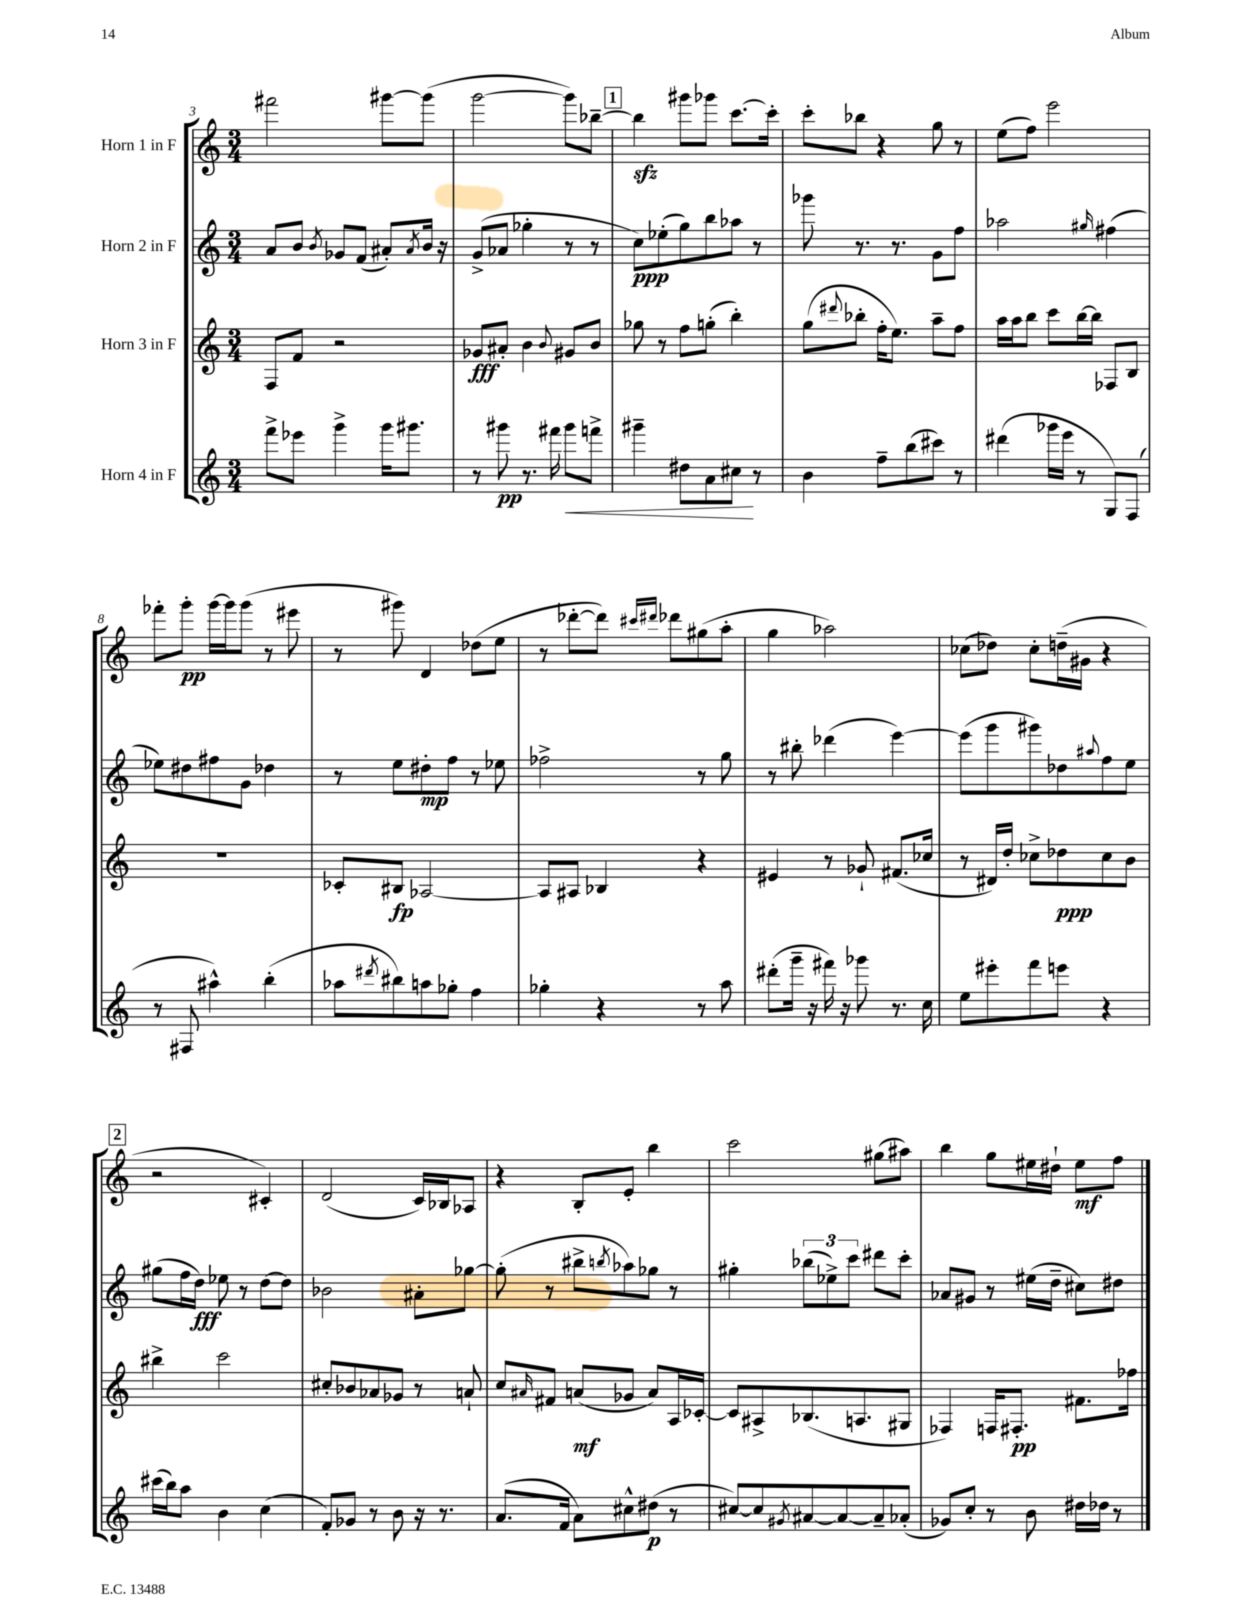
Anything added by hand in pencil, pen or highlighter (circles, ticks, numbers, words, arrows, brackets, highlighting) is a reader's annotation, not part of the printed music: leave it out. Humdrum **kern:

**kern	**kern	**kern	**kern
*staff4	*staff3	*staff2	*staff1
*clefG2	*clefG2	*clefG2	*clefG2
*k[]	*k[]	*k[]	*k[]
*M3/4	*M3/4	*M3/4	*M3/4
8fff^\L	8F/L	8a/L	2fff#\
8eee-\J	8f/J	8b/J	.
.	.	8qb/	.
4ggg^\	2r	8g-/L	.
.	.	(8f/J	.
16ggg\LK	.	8a#'/L)	[8ggg#\L
8.ggg#\J	.	.	.
.	.	8qa#/	.
.	.	16b/Jk	(8ggg#\]J
.	.	16r	.
=	=	=	=
8r	8g-/L	(8g^/L	[2ggg\
8ggg#\	8a#'/J	8a-/J	.
8.r	4b\	4gg-'\	.
16fff#\	.	.	.
.	8qqb/	.	.
8ggg#\L	8g#/L	8r	8ggg\]L)
8fff^\J	8b/J	8r	[8bb-~\J
=	=	=	=
4ggg#~\	8gg-\	8cc\L)	4bb-\]
.	8r	(8ee-'\	.
8dd#\L	8ff\L	8gg\)	8ggg#\L
8a\	(8gg'\J	8bb\	8ggg-\J
8cc#\J	4bb'\)	8aa-\J	[8.ccc\L
8r	.	8r	.
.	.	.	16ccc'\]Jk
=	=	=	=
4b\	(8gg\L	8ggg-\	8ccc'\L
.	8qqddd#/	.	.
.	8bb-'\J	8.r	8bb-\J
8ff~\L	16ff'\LK	.	4r
.	8.ee\J)	8.r	.
(8bb\	.	.	.
8ccc#\J)	8aa~\L	8g\L	8gg\
8r	8ff\J	8ff\J	8r
=	=	=	=
(4ddd#\	16aa\LL	2aa-\	(8ee\L
.	16aa\J	.	.
.	8bb\J	.	8ff\J)
16ggg-\LL	8ccc\L	.	2eee\
16eee\JJ	.	.	.
8r	[16bb\L	.	.
.	16bb\]JJ	.	.
.	.	16qqgg#/	.
8G/L)	8F-/L	(4ff#\	.
(8F/J	8B/J	.	.
=	=	=	=
8r	2.r	8ee-\L)	8fff-'\L
8F#/	.	8dd#\	8ggg'\J
4aa#^^\)	.	8ff#\	[16ggg\LL
.	.	.	16ggg\]J
.	.	8g\J	(8ggg\J
(4bb'\	.	4dd-\	8r
.	.	.	8eee#\
=	=	=	=
8aa-\L	8c-'/L	8r	8r
8qddd#/	.	.	.
8bb#\)	8B#/J	8ee\L	8ggg#\)
8aa\	[2A-/	8dd#'\	4d/
8gg-'\J	.	8ff\J	.
4ff\	.	8r	(8dd-\L
.	.	8ee-\	8ee\J
=	=	=	=
4gg-'\	8A-/]L	2ff-^\	8r
.	8A#/J	.	[8ddd-'\L
4r	4B-/	.	8ddd-\]J)
.	.	.	16qqccc#/LL
.	.	.	16qqddd#/JJ
.	.	.	8ddd-\L
8r	4r	8r	(8gg#\
8aa\	.	8gg\	8aa'\J
=	=	=	=
(8ddd#'\L	4e#/	8r	4gg\
16ggg~\Jk	.	8bb#'\	.
16r	.	.	.
16fff#\)	8r	(4ddd-\	2aa-\)
16r	.	.	.
8ggg-\	8g-`/	.	.
8.r	(8.f#/L	[4eee\)	.
16cc\	16cc-/Jk	.	.
=	=	=	=
8ee\L	8r	(8eee\]L	(8cc-\L
8eee#'\	16d#/LL)	8ggg\	8dd-\J)
.	16dd'/JJ	.	.
8fff\	8cc-^\L	8ggg#\)	8cc-'\L
8eee\J	8dd-\	8dd-\	(16dd~\L
.	.	.	16g#\JJ
.	.	8qqaa#/	.
4r	8cc-\	8ff\	4r
.	8b\J	8ee\J	.
=	=	=	=
(16ccc#\LL	4bb#^\	(8gg#\L	2r
16bb\J)	.	.	.
8aa\J	.	16ff\L	.
.	.	16dd\JJ)	.
4b\	2ccc\	8ee-\	.
.	.	8r	.
(4cc\	.	[8dd\L	4c#'/)
.	.	8dd\]J	.
=	=	=	=
8f'/L)	8cc#'/L	2b-\	(2d/
8g-/J	8b-/	.	.
8r	8a-/	.	.
8b\	8g-/J	.	.
16r	8r	8a#'\L	16c/LL)
8.r	.	.	16B-/J
.	8a`/	[8gg-\J	8A-/J
=	=	=	=
(8.a/L	8cc/L	(8gg-'\]	4r
.	16qqa#/	.	.
.	8f#/J	8r	.
16f/Jk	.	.	.
8a\L)	(8a/L	8bb#^\L	8B'/L
.	.	8qbb/	.
8cc#^^\	8g-/J	8aa-\)	8e'/J
(8dd#\J	8a/L)	8gg-\J	4bb\
8r	16A/L	8r	.
.	[16c-'/JJ	.	.
=	=	=	=
[8cc#/L)	8c-/]L	4gg#'\	2ccc\
8cc#/]	8A#^/	.	.
8qg#/	.	.	.
[8a#/	(8.B-/	(12bb-\L	.
.	.	12ee-^\)	.
8a#/_	.	.	.
.	.	12ccc\J	.
.	8.A/	.	.
8a#~/]	.	8ddd#\L	(8gg#\L
(8a-'/J	8G#/J	8ccc'\J	8aa#\J)
=	=	=	=
8g-/L)	4F-/)	8a-/L	4bb\
8cc'/J	.	8g#/J	.
8r	16F/LK	8r	8gg\L
.	8.F#'/J	.	.
8b\	.	(16ee#\LL	16ee#\L
.	.	16dd~\JJ	16dd#`\JJ
16dd#\LL	8.f#\L	8cc#\L)	8ee#\L
16dd-\JJ	.	.	.
8r	.	8dd#\J	8ff\J
.	16ff-\Jk	.	.
==	==	==	==
*-	*-	*-	*-
